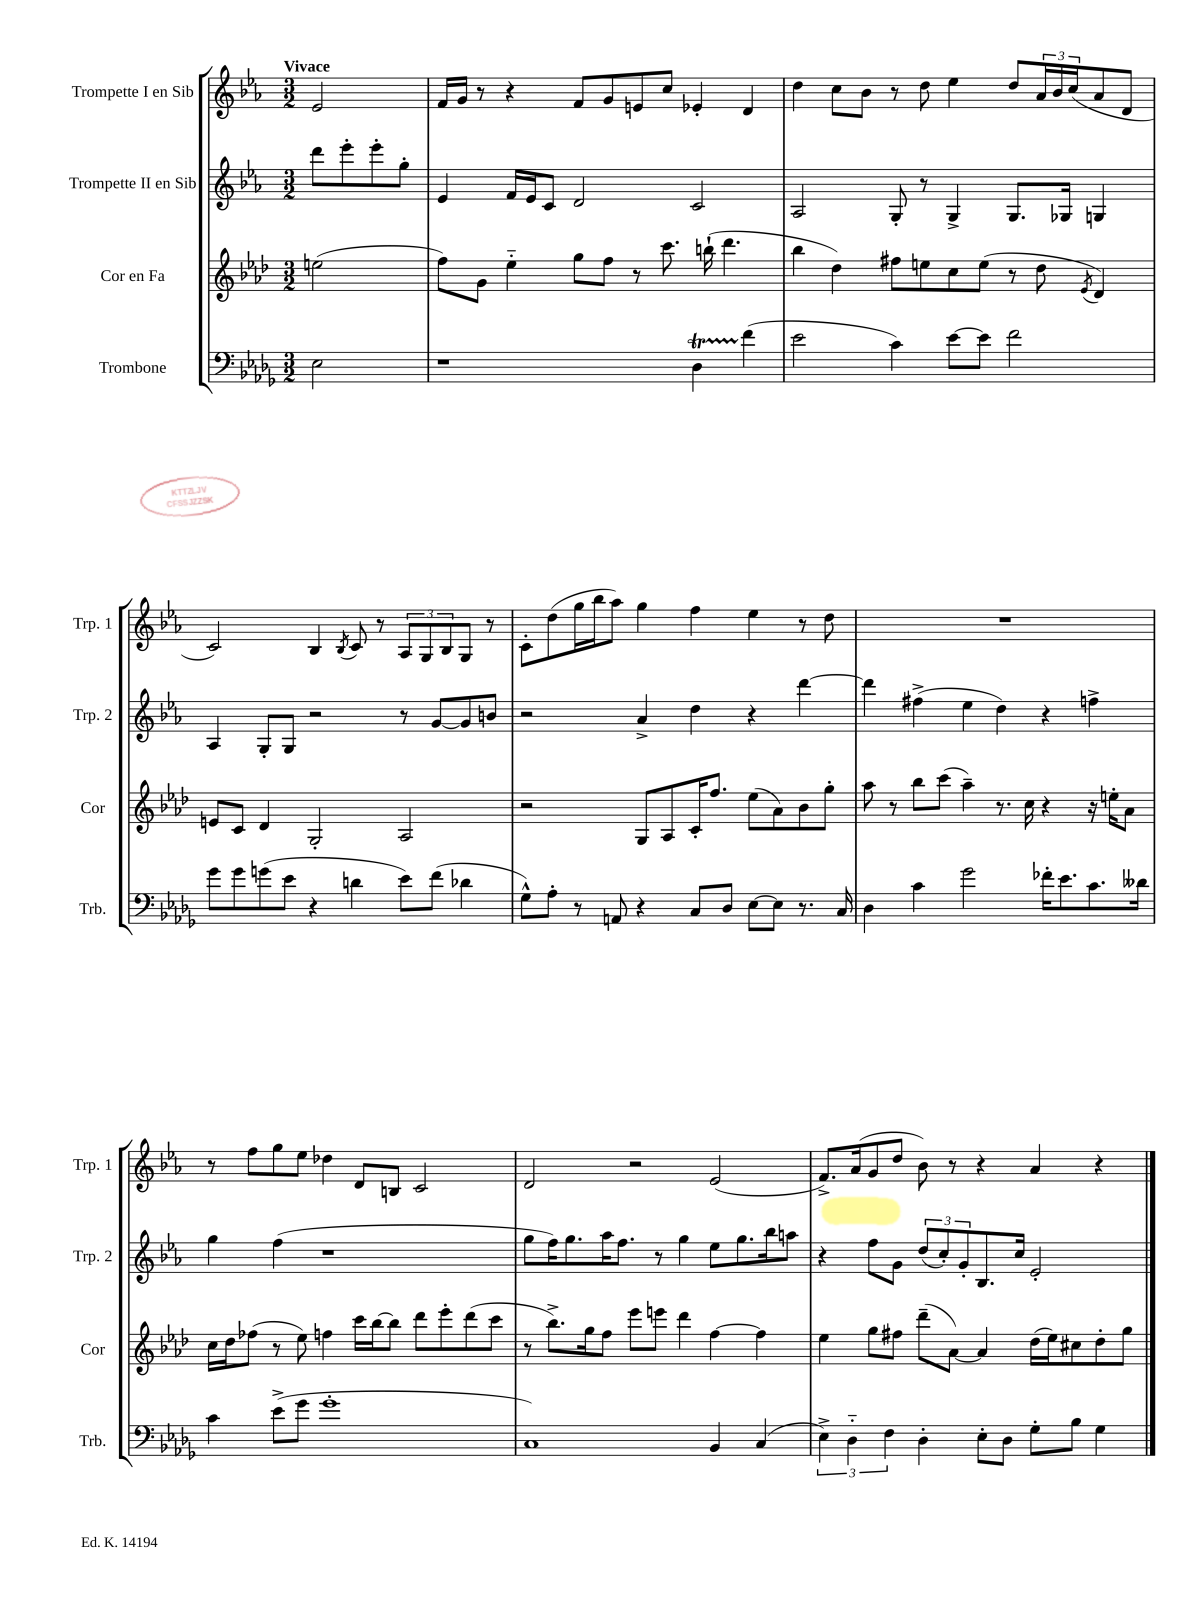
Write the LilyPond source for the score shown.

<<
\new StaffGroup <<
\new Staff = "s0" \with { instrumentName = "Trompette I en Sib" shortInstrumentName = "Trp. 1" } {
    \clef treble \key ees \major \numericTimeSignature \time 3/2 \partial 2 \tempo "Vivace"
    ees'2 |
    f'16 g'16 r8 r4 f'8 g'8 e'8 c''8 ees'4-. d'4 |
    d''4 c''8 bes'8 r8 d''8 ees''4 d''8 \tuplet 3/2 { aes'16 bes'16 c''16( } aes'8 d'8 |
    c'2) bes4 \acciaccatura { bes8 } c'8 r8 \tuplet 3/2 { aes8 g8 bes8 } g8 r8 |
    c'8-. d''8( g''16 bes''16 aes''8) g''4 f''4 ees''4 r8 d''8 |
    R1. |
    r8 f''8 g''8 ees''8 des''4 d'8 b8 c'2 |
    d'2 r2 ees'2( |
    f'8.->) aes'16( g'8 d''8 bes'8) r8 r4 aes'4 r4 \bar "|." |
}
\new Staff = "s1" \with { instrumentName = "Trompette II en Sib" shortInstrumentName = "Trp. 2" } {
    \clef treble \key ees \major \numericTimeSignature \time 3/2 \partial 2
    d'''8 ees'''8-. ees'''8-. g''8-. |
    ees'4 f'16 ees'16 c'8 d'2 c'2 |
    aes2 g8-. r8 g4-> g8. ges16 g4 |
    aes4 g8-. g8 r2 r8 g'8~ g'8 b'8 |
    r2 aes'4-> d''4 r4 d'''4~ |
    d'''4 fis''4->( ees''4 d''4) r4 f''4-> |
    g''4 f''4( r1 |
    g''8 f''16) g''8. aes''16 f''8. r8 g''4 ees''8 g''8. bes''16 a''8 |
    r4 f''8 g'8 \tuplet 3/2 { d''8( c''8-.) g'8-. } bes8. c''16 ees'2-. \bar "|." |
}
\new Staff = "s2" \with { instrumentName = "Cor en Fa" shortInstrumentName = "Cor" } {
    \clef treble \key aes \major \numericTimeSignature \time 3/2 \partial 2
    e''2( |
    f''8) g'8 ees''4-_ g''8 f''8 r8 c'''8. b''16-!( des'''4. |
    bes''4 des''4) fis''8 e''8 c''8 e''8( r8 des''8 \acciaccatura { ees'8 } des'4) |
    e'8 c'8 des'4 g2-. aes2 |
    r2 g8 aes8 c'16-. f''8. ees''8( aes'8) bes'8 g''8-. |
    aes''8 r8 bes''8 c'''8( aes''4--) r8. c''16 r4 r16 e''16-. aes'8 |
    c''16 des''16 fes''8( r8 ees''8) f''4 c'''16 bes''16~ bes''8 des'''8 ees'''8-. des'''8( c'''8 |
    r8 bes''8.->) g''16 f''8 ees'''8 e'''8 des'''4 f''4~ f''4 |
    ees''4 g''8 fis''8 des'''8--( aes'8~) aes'4 des''16( ees''16) cis''8 des''8-. g''8 \bar "|." |
}
\new Staff = "s3" \with { instrumentName = "Trombone" shortInstrumentName = "Trb." } {
    \clef bass \key des \major \numericTimeSignature \time 3/2 \partial 2
    ees2 |
    r1 des4\startTrillSpan f'4\stopTrillSpan( |
    ees'2 c'4) ees'8~ ees'8 f'2 |
    ges'8 ges'8 g'8( ees'8 r4 d'4 ees'8) f'8( des'4 |
    ges8-^) aes8-. r8 a,8 r4 c8 des8 ees8~ ees8 r8. c16 |
    des4 c'4 ges'2 fes'16-. ees'8. c'8. deses'16 |
    c'4 ees'8->( ges'8 ges'1-. |
    c1) bes,4 c4( |
    \tuplet 3/2 { ees4->) des4-_ f4 } des4-. ees8-. des8 ges8-. bes8 ges4 \bar "|." |
}
>>
>>
\layout { \context { \Score \remove "Bar_number_engraver" } }
